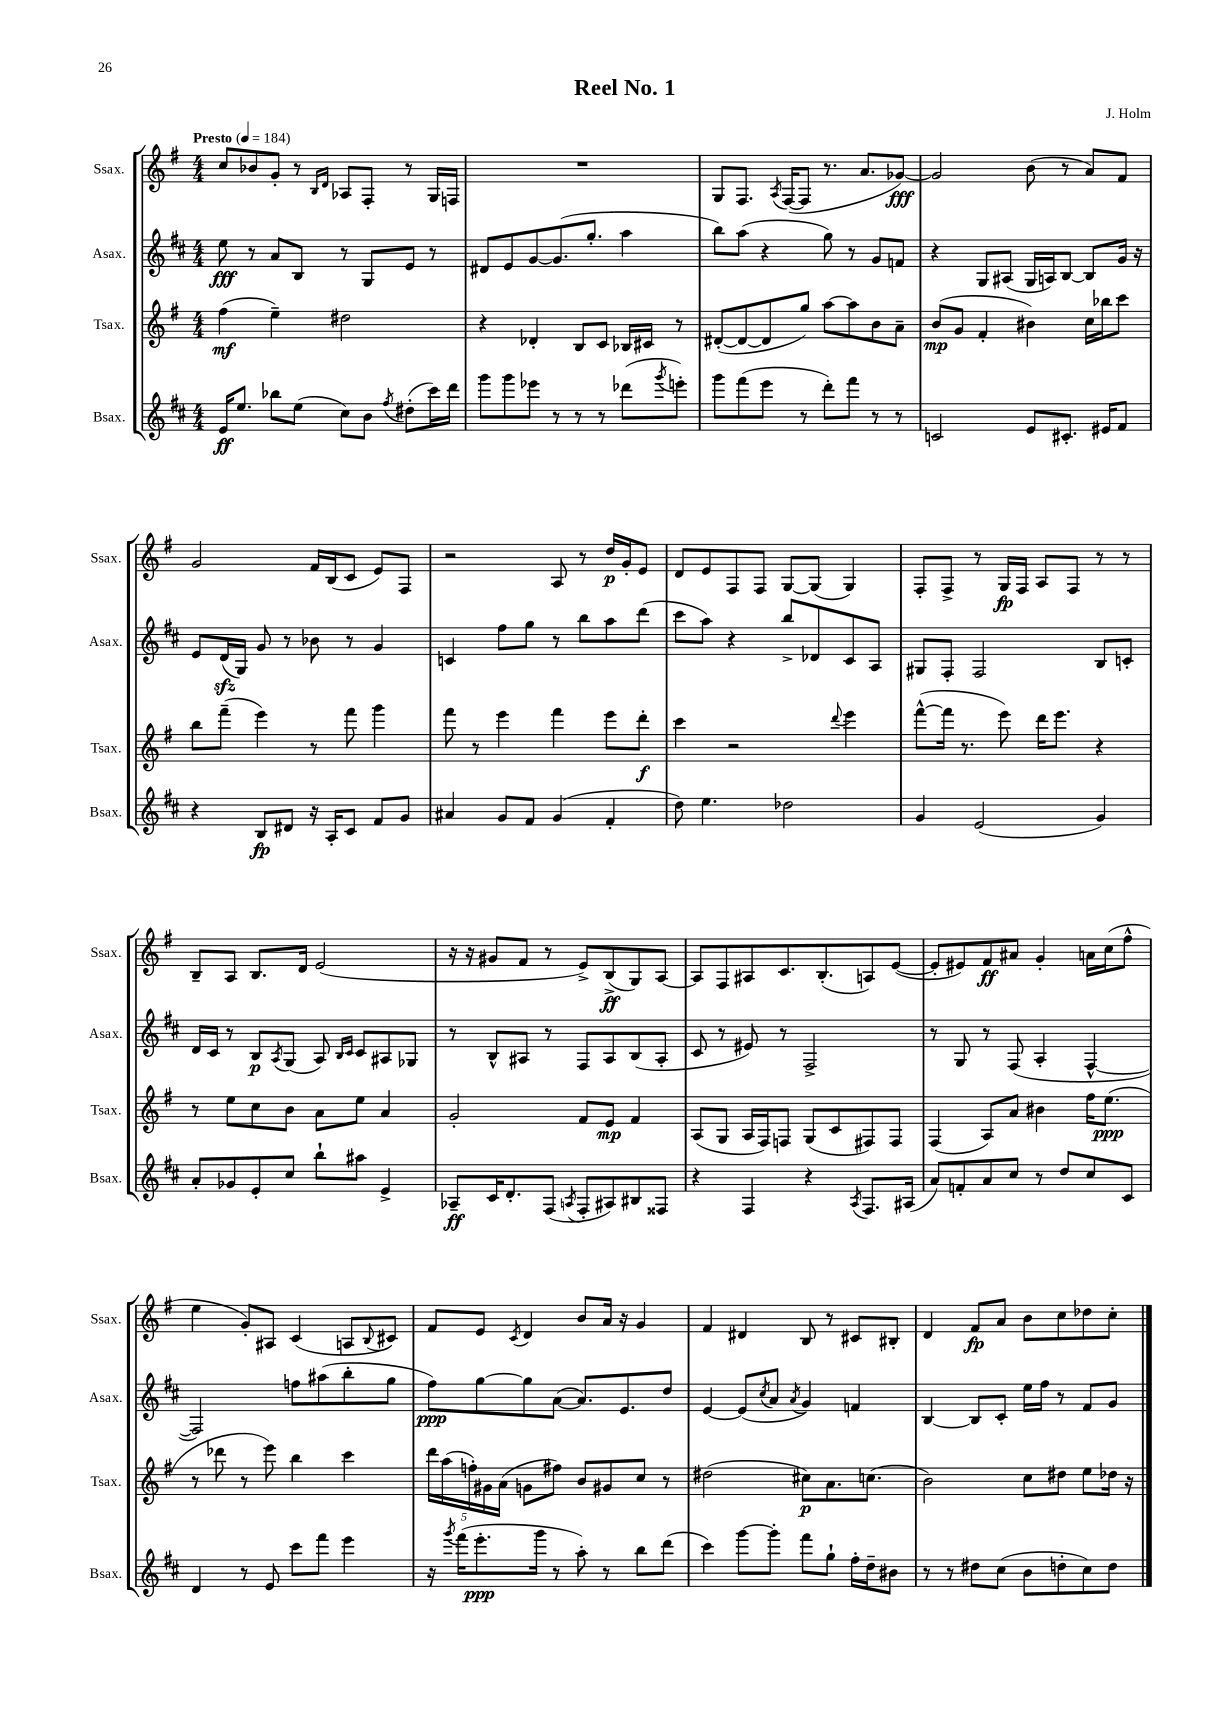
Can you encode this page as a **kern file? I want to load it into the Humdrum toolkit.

**kern	**kern	**kern	**kern
*staff4	*staff3	*staff2	*staff1
*clefG2	*clefG2	*clefG2	*clefG2
*k[f#c#]	*k[f#]	*k[f#c#]	*k[f#]
*M4/4	*M4/4	*M4/4	*M4/4
*MM184	*MM184	*MM184	*MM184
16e/LK	(4ff#\	8ee\	8cc/L
8.ee/J	.	.	.
.	.	8r	8b-/
8bb-\L	4ee~\)	8a/L	8g'/J
(8ee\J	.	8B/J	8r
.	.	.	16qqB/LL
.	.	.	16qqd/JJ
8cc#\L)	2dd#\	8r	8A-/L
8b\J	.	8G/L	8F#'/J
8qff#/	.	.	.
(8dd#'\L	.	8e/J	8r
16ccc#\L)	.	8r	16G/LL
16ddd\JJ	.	.	16F/JJ
=	=	=	=
8ggg\L	4r	8d#/L	1r
8ggg\	.	8e/	.
8eee-\J	4d-'/	[8g/	.
8r	.	(8.g/]	.
8r	8B/L	.	.
.	.	8.gg'/J	.
8r	8c/J	.	.
(8ddd-\L	16B-/LL	4aa\	.
.	16c#/JJ	.	.
8qggg/	.	.	.
8eee'\J)	8r	.	.
=	=	=	=
8ggg\L	([8d#'/L	8bb\L)	8G/L
(8fff#\	8d#/_	(8aa\J	8.F#/J
8eee\J	8d#/]	4r	.
.	.	.	8qA/
.	.	.	([16F#/LK
8r	8gg/J)	.	8F#/]J
8ddd'\L)	[8aa\L	8gg\)	8.r
8fff#\J	8aa\]	8r	.
.	.	.	8.a/L
8r	8b\	8g/L	.
8r	8a~\J	8f/J	[8g-/J)
=	=	=	=
2c/	(8b/L	4r	2g-/]
.	8g/J	.	.
.	4f#'/	8G/L	.
.	.	(8A#/J	.
8e/L	4b#\)	16G/LL	(8b\
.	.	16A/J)	.
8.c#'/J	.	[8B/J	8r
.	16cc\LL	8B/]L	8a/L)
16e#/LK	16bb-\J	.	.
8f#/J	8ccc\J	16g/Jk	8f#/J
.	.	16r	.
=	=	=	=
4r	8bb\L	8e/L	2g/
.	(8fff#~\J	(16d/L	.
.	.	16G/JJ)	.
8B/L	4eee\)	8g/	.
8d#/J	.	8r	.
16r	8r	8b-\	16f#/LL
16A'/LK	.	.	(16B/J
8c#/J	8fff#\	8r	8c/J
8f#/L	4ggg\	4g/	8e/L)
8g/J	.	.	8F#/J
=	=	=	=
4a#/	8fff#\	4c/	2r
.	8r	.	.
8g/L	4eee\	8ff#\L	.
8f#/J	.	8gg\J	.
(4g/	4fff#\	8r	8A/
.	.	8bb\L	8r
4f#'/	8eee\L	8aa\	16dd/LL
.	.	.	16g'/J
.	8ddd'\J	(8ddd\J	8e/J
=	=	=	=
8dd\)	4ccc\	8ccc#\L	8d/L
4.ee\	.	8aa\J)	8e/
.	2r	4r	8F#/
.	.	.	8F#/J
2dd-\	.	8bb^/L	[8G/L
.	.	8d-/	(8G/]J
.	8qqddd/	.	.
.	4eee\	8c#/	4G/)
.	.	8A/J	.
=	=	=	=
4g/	([8fff#^^\L	8G#/L	8F#'/L
.	16fff#\]Jk	8F#'/J	8F#^/J
.	8.r	.	.
(2e/	.	2F#/	8r
.	8eee\)	.	16G/LL
.	.	.	16F#/JJ
.	16ddd\LK	.	8A/L
.	8.eee\J	.	.
.	.	.	8F#/J
4g/)	4r	8B/L	8r
.	.	8c'/J	8r
=	=	=	=
8a'/L	8r	16d/LL	8B~/L
.	.	16c#/JJ	.
8g-/	8ee\L	8r	8A/J
8e'/	8cc\	8B/L	8.B/L
.	.	8qA/	.
8cc#/J	8b\J	(8G/J	.
.	.	.	16d/Jk
8bb`\L	8a\L	8A/)	(2e/
.	.	16qqB/LL	.
.	.	16qqc#/JJ	.
8aa#\J	8ee\J	8c#/L	.
4e^/	4a/	8A#/	.
.	.	8G-/J	.
=	=	=	=
8A-~/L	2g'/	8r	16r
.	.	.	16r
16c#/K	.	8B^^/L	8g#/L
8.d'/	.	.	.
.	.	8A#/J	8f#/J
(8F#/J	.	8r	8r
8qA/	.	.	.
8F#'/L	8f#/L	8F#/L	8e^/L)
8A#/)	8e/J	8A#/	(8B^/
8B#/	4f#/	(8B/	8G/)
8F##/J	.	8A#'/J	[8A/J
=	=	=	=
4r	(8A/L	8c#/	8A/]L
.	8G/J	8r	8F#/
4F#/	16A/LL	8e#/)	8A#/
.	16F#/J)	.	.
.	8F/J	8r	8.c/
4r	(8G/L	2F#^/	.
.	.	.	(8.B'/
.	8c/	.	.
8qA/	.	.	.
8.F#/L	8F#/)	.	8A/)
.	8F#/J	.	([8e/J
(16A#/Jk	.	.	.
=	=	=	=
8a/L)	(4F#/	8r	8e'/]L
8f'/	.	8G/	8e#/)
8a/	8A/L)	8r	8f#/
8cc#/J	8a/J	(8F#/	8a#/J
8r	4b#\	4A'/	4g'/
8dd/L	.	.	.
8cc#/	16ff#\LK	[4F#^^/	16a\LL
.	(8.ee\J	.	(16cc\J
8c#/J	.	.	8ff#^^\J
=	=	=	=
4d/	8r	2F#/])	4ee\
.	8ddd-\	.	.
8r	8r	.	8g'/L)
8e/	8eee\)	.	8A#/J
8ccc#\L	4bb\	8ff\L	(4c/
8fff#\J	.	(8aa#\	.
4eee\	4ccc\	8bb'\	8A/L
.	.	.	8qqB/
.	.	8gg\J	8c#/J)
=	=	=	=
16r	20ddd\LL	8ff#\L)	8f#/L
.	(20aa\	.	.
8qggg/	.	.	.
(16fff#\LK	.	.	.
.	20ff'\)	.	.
8.eee'\	.	[8gg\	8e/J
.	20g#\	.	.
.	(20a\JJ	.	.
.	.	.	8qc/
.	8g\L	8gg\]	4d/
16ggg\Jk	.	.	.
8r	8ff#\J)	([8a\J	.
8aa'\)	8b/L	8.a/]L)	8b/L
8r	8g#/	.	16a/Jk
.	.	8.e/	16r
8bb\L	8cc/J	.	4g/
(8ddd\J	8r	8dd/J	.
=	=	=	=
4ccc#\)	(2dd#\	[4e/	4f#/
[8ggg\L	.	(8e/]L	4d#/
.	.	8qcc#/	.
8ggg'\]J	.	8a/J	.
.	.	8qa/	.
8fff#\L	8cc#\L)	4g/)	8B/
8gg`\J	8.a\	.	8r
16ff#'\LL	.	4f/	8c#/L
16dd~\J	(8.cc\J	.	.
8b#\J	.	.	8B#'/J
=	=	=	=
8r	2b\)	[4B/	4d/
8r	.	.	.
8dd#\L	.	8B/]L	8f#/L
(8cc#\J	.	8c#'/J	8a/J
8b\L	8cc\L	16ee\LL	8b\L
.	.	16ff#\JJ	.
8dd'\	8dd#\J	8r	8cc\
8cc#\)	8ee\L	8f#/L	8dd-\
8dd\J	16dd-\Jk	8g/J	8cc'\J
.	16r	.	.
==	==	==	==
*-	*-	*-	*-
